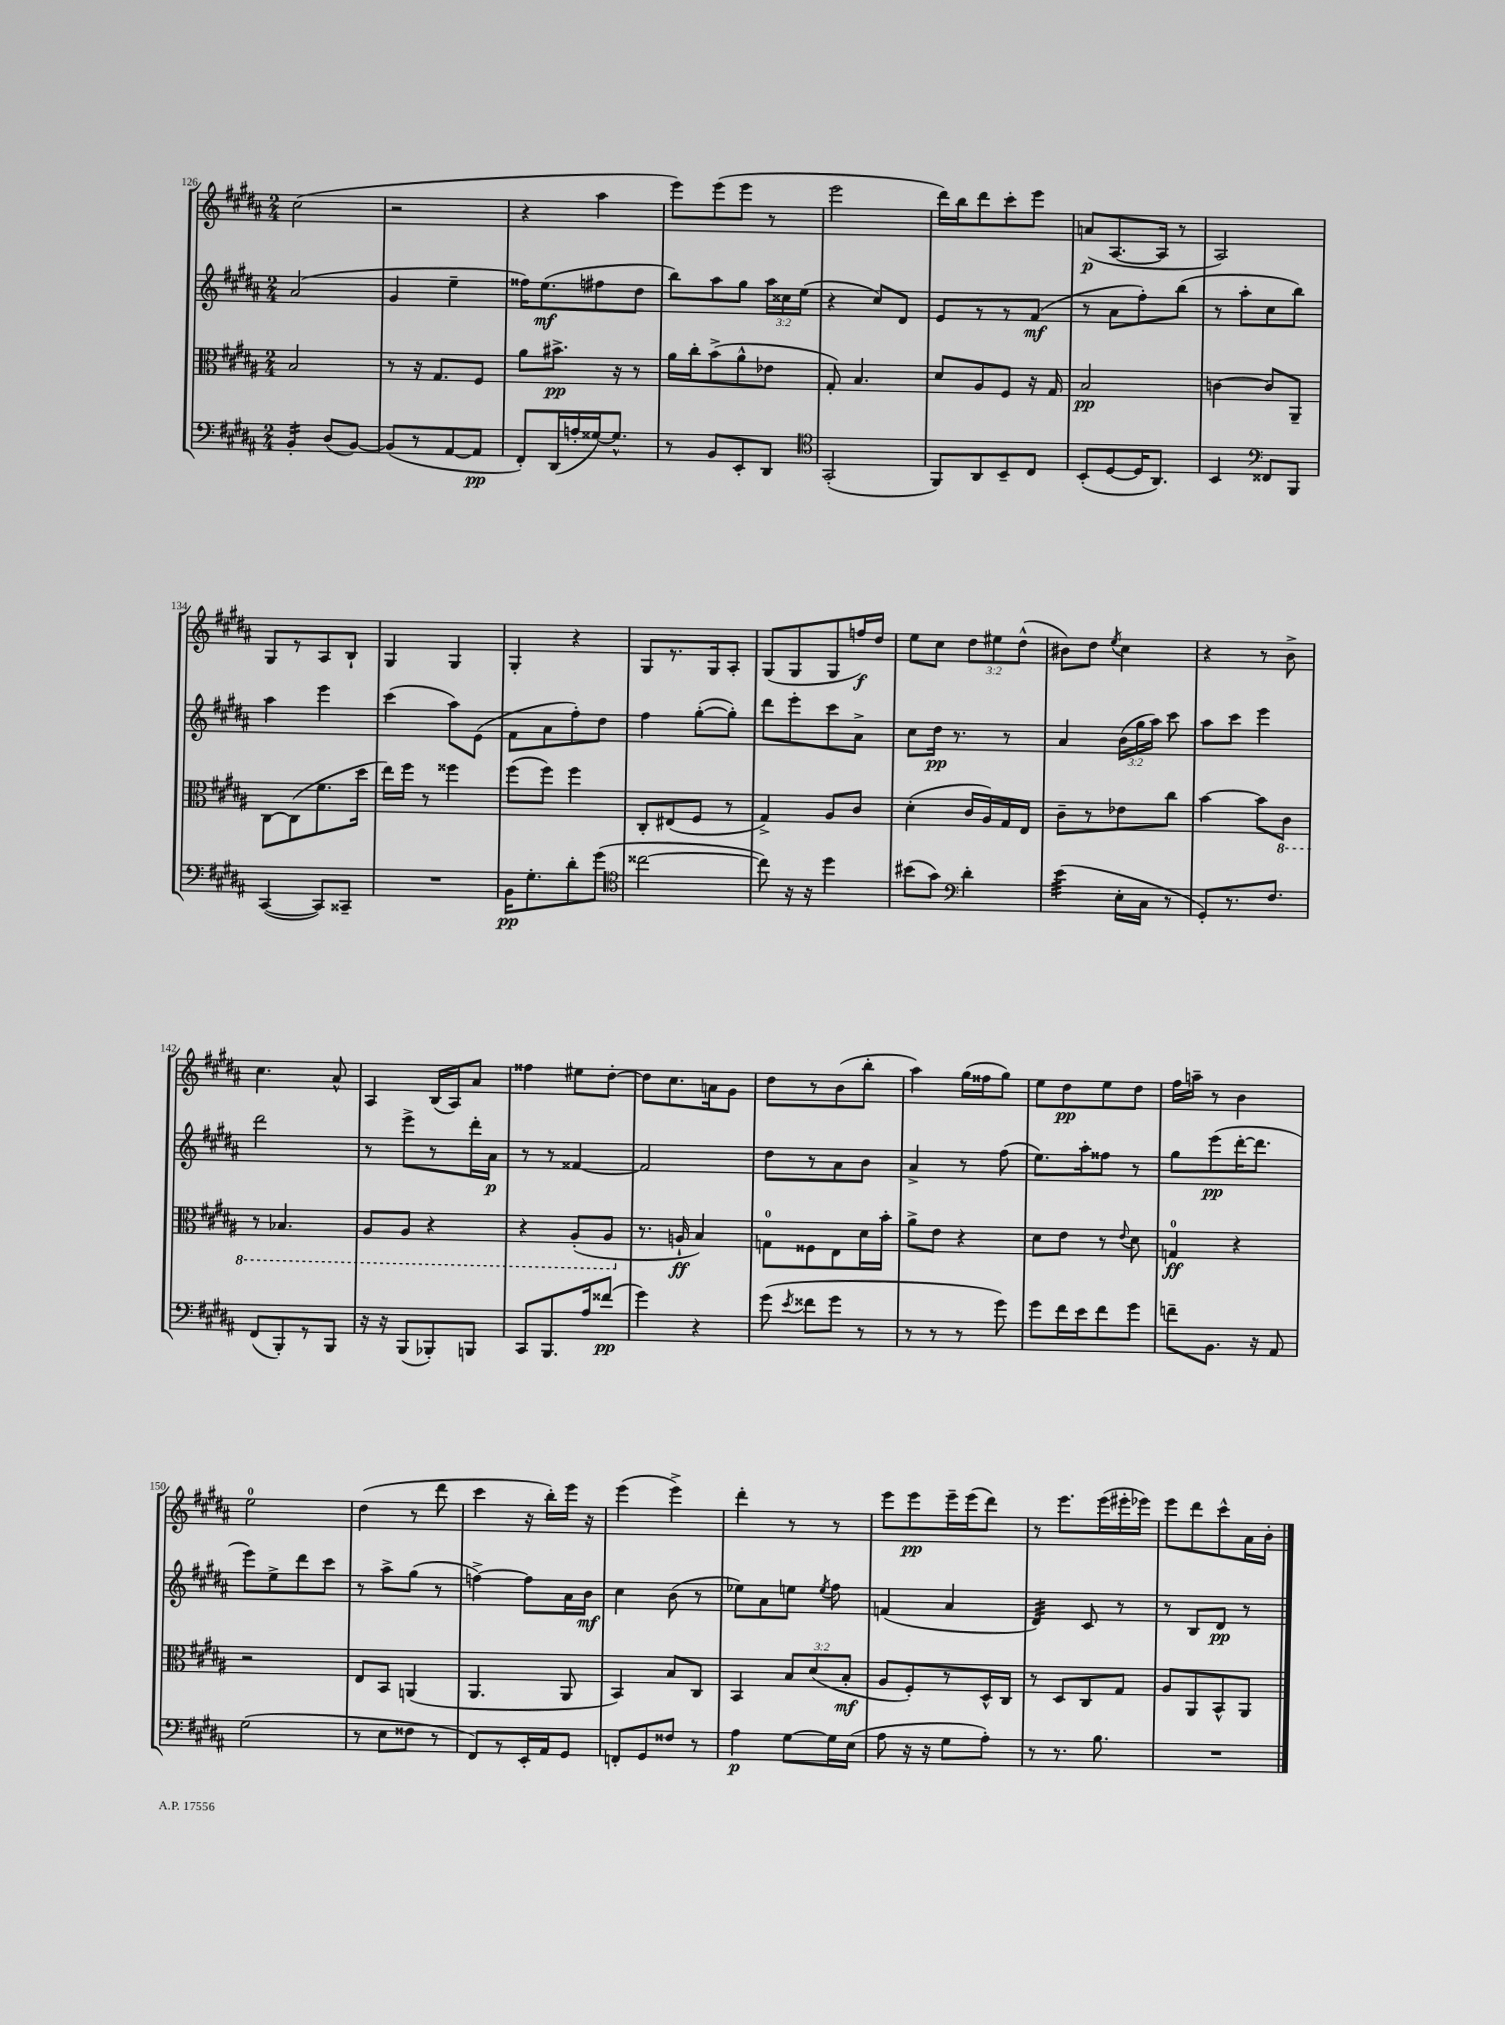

**kern	**kern	**kern	**kern
*staff4	*staff3	*staff2	*staff1
*clefF4	*clefC3	*clefG2	*clefG2
*k[f#c#g#d#a#]	*k[f#c#g#d#a#]	*k[f#c#g#d#a#]	*k[f#c#g#d#a#]
*M2/4	*M2/4	*M2/4	*M2/4
4BB'	2B	(2a#	(2cc#
(8D#	.	.	.
[8BB)	.	.	.
=	=	=	=
(8BB]	8r	4g#	2r
8r	16r	.	.
.	8.G#	.	.
[8AA#	.	4ee~	.
8AA#]	8F#	.	.
=	=	=	=
8FF#')	8a#	16ff##)	4r
.	.	(8.ee	.
(16DD#	8.b#^	.	.
16A'	.	.	.
[16G##)	.	8ff#	4aa#
8.G##^^]	16r	.	.
.	8r	8dd#	.
=	=	=	=
8r	16a#	8bb)	8eee)
.	16cc#'	.	.
8BB	(8b^	8aa#	(8eee
8EE'	8a#^^	8gg#	8eee
8DD#	8e-	24aa#	8r
.	.	24cc##	.
.	.	(24ee	.
=	=	=	=
*clefC4	*	*	*
(2GG#'	8G#')	4r	2eee
.	4.B	.	.
.	.	8cc#)	.
.	.	8d#	.
=	=	=	=
8FF#)	8d#	8e	16ddd#)
.	.	.	16bb
8AA#	8A#	8r	8ddd#
8BB~	8F#	8r	8ccc#'
8C#	16r	(8f#	8eee
.	16G#	.	.
=	=	=	=
(8BB'	2B	8r	(8a
[8D#	.	8a#	[8.A#
16D#]	.	8ff#')	.
8.AA#)	.	.	16A#]
.	.	(8bb	8r
=	=	=	=
4BB	[4c	8r	2A#)
.	.	8aa#'	.
*clefF4	*	*	*
8FF##	8c]	8cc#	.
8BBB	8AA#~	8bb)	.
=	=	=	=
([4CC#	[8C#	4aa#	8G#
.	(8C#]	.	8r
8CC#])	8.f#	4eee	8A#
8CC##~	.	.	8B`
.	16dd#	.	.
=	=	=	=
2r	16ee)	(4ccc#	4G#
.	16ff#	.	.
.	8r	.	.
.	4ff##	8aa#)	4G#
.	.	(8e	.
=	=	=	=
16BB	(8ff#	8f#	4G#'
8.G#'	.	.	.
.	8ff#)	8a#	.
8d#'	4ff#	8ff#')	4r
(8g#	.	8dd#	.
=	=	=	=
*clefC4	*	*	*
[2cc##	8C#'	4ff#	8G#
.	(8E#	.	8.r
.	8F#	([8gg#'	.
.	.	.	16G#
.	8r	8gg#'])	8A#'
=	=	=	=
8cc##])	4G#^)	8ddd#	(8G#
16r	.	8eee'	8G#
16r	.	.	.
4dd#	8A#	8ccc#	8G#
.	8c#	8a#^	16ff)
.	.	.	16dd#
=	=	=	=
(8b#	(4d#'	8cc#	8ee
8g#)	.	16dd#	8cc#
.	.	8.r	.
*clefF4	*	*	*
4d#'	16c#	.	12dd#
.	16A#)	.	.
.	.	.	12ee#
.	16G#	8r	.
.	.	.	(12dd#^^
.	16E	.	.
=	=	=	=
(4e	8c#~	4a#	8b#)
.	8r	.	8dd#
.	.	.	8qee
16E'	8e-	(24b	4cc#
.	.	24gg#	.
16C#	.	.	.
.	.	24aa#)	.
8r	8cc#	8ccc#	.
=	=	=	=
8GG#')	[4b	8aa#	4r
8.r	.	8ccc#	.
.	8b]	4eee	8r
8.F#	.	.	.
.	8C#	.	8b^
=	=	=	=
(8FF#	8r	2ddd#	4.cc#
8BBB')	4.BB-	.	.
8r	.	.	.
8BBB	.	.	8a#^^
=	=	=	=
16r	8AA#	8r	4A#
16r	.	.	.
(8BBB	8AA#	8eee^	.
8BBB-')	4r	8r	(16B
.	.	.	16A#)
8BBB	.	16ddd#'	8a#
.	.	16a#	.
=	=	=	=
8CC#	4r	8r	4ff##
8.BBB	.	8r	.
.	(8AA#'	[4f##	8ee#
16A#	.	.	.
(8f##	8AA#	.	[8dd#'
=	=	=	=
4g#)	8.r	2f##]	8dd#]
.	.	.	8.cc#
.	16A`	.	.
4r	4B)	.	.
.	.	.	16a
.	.	.	8g#
=	=	=	=
(8g#	8G	8dd#	8dd#
8qe	.	.	.
8f##	8F##	8r	8r
8g#	8E	8a#	(8b
8r	16d#	8b	8bb'
.	16b'	.	.
=	=	=	=
8r	8a#^	4a#^	4aa#)
8r	8e	.	.
8r	4r	8r	(16gg#
.	.	.	16ff##
8g#)	.	(8ff#	8gg#)
=	=	=	=
8g#	8d#	8.ee)	8ee
16f#	8e	.	8dd#
16e	.	16aa#'	.
8f#	8r	8ff##	8ee
.	8qqe	.	.
8g#	8d#	8r	8dd#
=	=	=	=
8f~	4G	8gg#	16ff#
.	.	.	16aa~
8.BB	.	(8eee	8r
.	4r	[16ddd#'	4b
16r	.	8.ddd#]	.
8AA#	.	.	.
=	=	=	=
(2G#	2r	8eee)	2ee
.	.	8ee^	.
.	.	8ddd#	.
.	.	8ccc#	.
=	=	=	=
8r	8E	8r	(4dd#
8E	8BB	8aa#^	.
8F##	(4AA	(8gg#	8r
8r	.	8r	8ddd#
=	=	=	=
8FF#)	4.AA#	[4ff^)	4ccc#
8r	.	.	.
16EE'	.	8ff]	16r
16AA#	.	.	16bb')
8GG#	8AA#	16a#	16eee
.	.	16b	16r
=	=	=	=
8FF'	4BB)	4cc#	(4eee
8GG#	.	.	.
8F##	8B	(8b	4eee^)
8r	8C#	8r	.
=	=	=	=
4A#	4BB	8ee-)	4ddd#'
.	.	8a#	.
[8G#	12B	8ee	8r
.	(12d#	.	.
.	.	8qee	.
16G#]	.	8ff#	8r
.	12B'	.	.
(16E	.	.	.
=	=	=	=
8A#	8A#	(4f	8eee
16r	8F#')	.	8eee
16r	.	.	.
8G#	8r	4a#	16eee~
.	.	.	(16eee
8A#')	16D#^^	.	8ddd#)
.	16C#	.	.
=	=	=	=
8r	8r	4d#)	8r
8.r	8D#	.	8.eee
.	8C#	8c#	.
8.B	.	.	(16eee
.	8G#	8r	16eee#'
.	.	.	16eee-)
=	=	=	=
2r	8A#	8r	8eee
.	8AA#	8B	8ddd#
.	8BB^^	8d#	8ccc#^^
.	8AA#	8r	16a#
.	.	.	16b'
==	==	==	==
*-	*-	*-	*-
